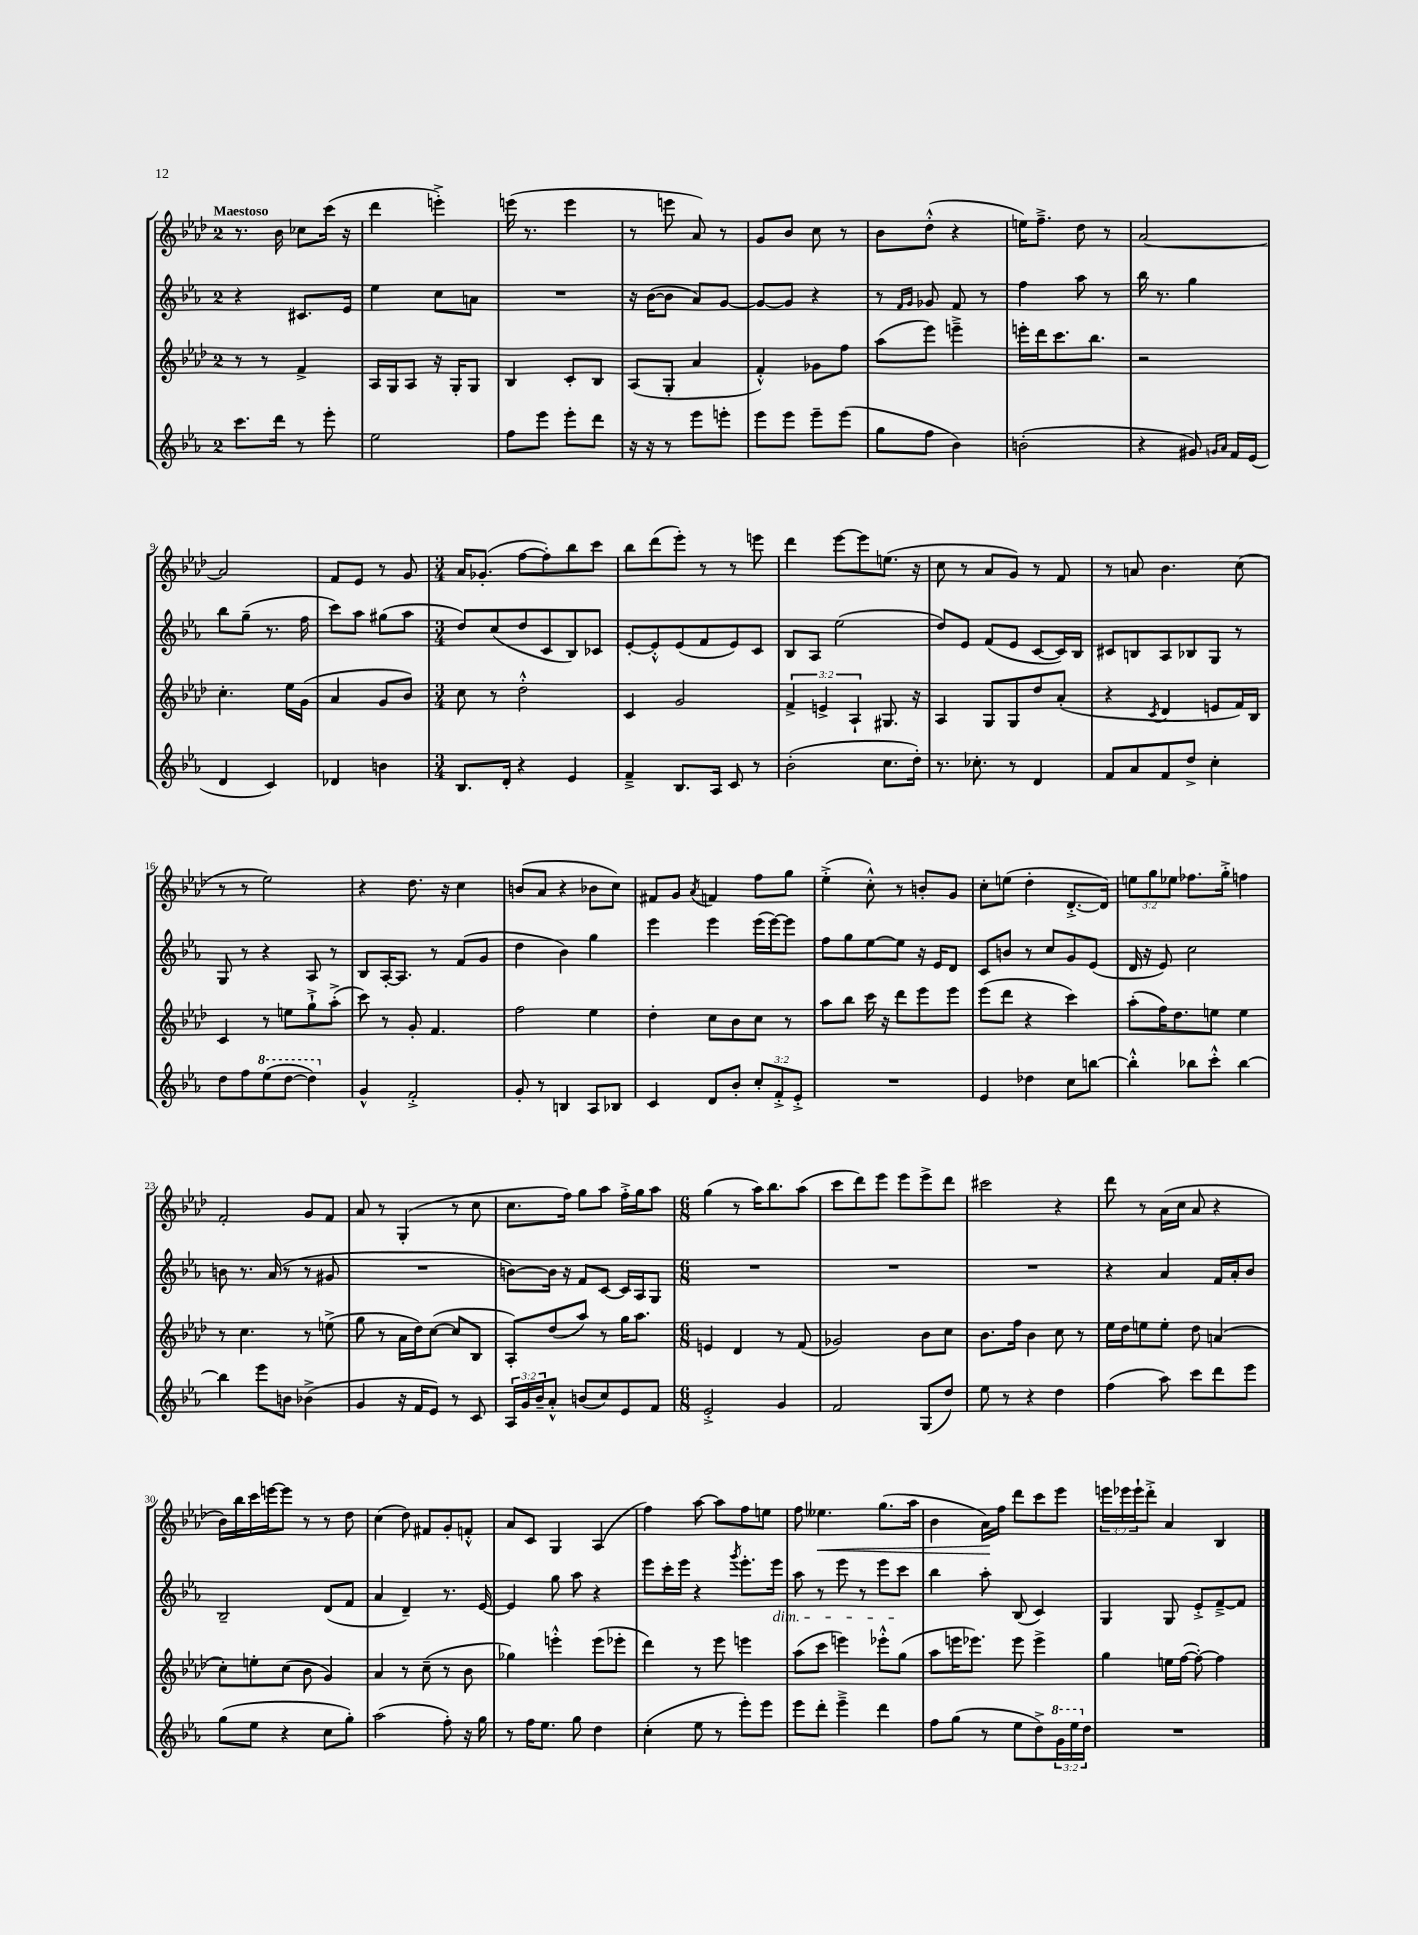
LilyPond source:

<<
\new StaffGroup <<
\new Staff = "s0" {
    \clef treble \key aes \major \once \override Staff.TimeSignature.style = #'single-digit \time 2/4 \override Staff.TupletNumber.text = #tuplet-number::calc-fraction-text \tempo "Maestoso"
    r8. bes'16 ces''8 c'''16( r16 |
    des'''4 e'''4-.->) |
    e'''16( r8. e'''4 |
    r8 e'''8 aes'8) r8 |
    g'8 bes'8 c''8 r8 |
    bes'8 des''8-.-^( r4 |
    e''16) f''8.---> des''8 r8 |
    aes'2~ |
    aes'2 |
    f'8 ees'8 r8 g'8 |
    \numericTimeSignature \time 3/4 aes'16 ges'8.-.( f''8~ f''8-.) bes''8 c'''8 |
    bes''8 des'''8( ees'''8-.) r8 r8 e'''8 |
    des'''4 ees'''8~ ees'''8 e''8.( r16 |
    c''8 r8 aes'8 g'8) r8 f'8 |
    r8 a'8 bes'4. c''8( |
    r8 r8 ees''2) |
    r4 des''8. r16 c''4 |
    b'8( aes'8 r4 bes'8 c''8) |
    fis'8 g'8 \acciaccatura { aes'8 } f'4 f''8 g''8 |
    ees''4-.->( c''8-.-^) r8 b'8-. g'8 |
    c''8-. e''8( des''4-. des'8.~-.-> des'16) |
    \tuplet 3/2 { e''8 g''8 ees''8 } fes''8. g''16-.-> f''4 |
    f'2-. g'8 f'8 |
    aes'8 r8 g4-.( r8 c''8 |
    c''8. f''16) g''8 aes''8 f''16-.-> g''16 aes''8 |
    \numericTimeSignature \time 6/8 g''4( r8 aes''16) bes''8. aes''8( |
    c'''8 des'''8) ees'''8 ees'''8 ees'''8-> des'''8 |
    cis'''2 r4 |
    des'''8 r8 aes'16( c''16 aes'8 r4 |
    bes'16) bes''16 c'''16 e'''16~ e'''8 r8 r8 des''8 |
    c''4( des''8) fis'8 g'8-. f'8-.-^ |
    aes'8 c'8 g4 aes4( |
    f''4) aes''8~ aes''8 f''8 e''8 |
    f''8 eeses''4.\< g''8.( aes''16 |
    bes'4 aes'16\!) f''16 des'''8 c'''8 ees'''8 |
    \tuplet 3/2 { e'''16 ees'''16 ees'''16-! } des'''8-.-> aes'4 bes4 \bar "|." |
}
\new Staff = "s1" {
    \clef treble \key ees \major \once \override Staff.TimeSignature.style = #'single-digit \time 2/4
    r4 cis'8. ees'16 |
    ees''4 c''8 a'8 |
    R2 |
    r16 bes'16~( bes'8 aes'8) g'8~ |
    g'8~ g'8 r4 |
    r8 \grace { f'16 g'16 } ges'8 f'8 r8 |
    f''4 aes''8 r8 |
    bes''16 r8. g''4 |
    bes''8 g''8--( r8. f''16 |
    c'''8) aes''8 gis''8( aes''8 |
    \numericTimeSignature \time 3/4 d''8) c''8( d''8 c'8 bes8) ces'8 |
    ees'8~-. ees'8-.-^ ees'8( f'8 ees'8) c'8 |
    bes8 aes8 ees''2( |
    d''8) ees'8 f'8( ees'8 c'8~ c'16) bes16 |
    cis'8 b8 aes8 bes8 g8 r8 |
    g8 r8 r4 aes8 r8 |
    bes8 aes16~-. aes8. r8 f'8( g'8 |
    d''4 bes'4) g''4 |
    ees'''4 ees'''4 ees'''16( ees'''16~) ees'''8 |
    f''8 g''8 ees''8~ ees''8 r16 ees'16 d'8 |
    c'8 b'8 r8 c''8 g'8 ees'8( |
    d'16 r16 ees'8) c''2 |
    b'8 r8. aes'16( r8 r8 gis'8 |
    R2. |
    b'8~) b'16 r16 f'8 c'8~ c'16 aes16 g8 |
    \numericTimeSignature \time 6/8 R2. |
    R2. |
    R2. |
    r4 aes'4 f'16 aes'16-. bes'8 |
    bes2-- d'8( f'8 |
    aes'4 d'4--) r8. ees'16~ |
    ees'4 g''8 aes''8 r4 |
    ees'''8 c'''16-. ees'''16 r4 \acciaccatura { g'''8 } ees'''8.-. ees'''16\dim |
    aes''8 r8 ees'''8 r8 ees'''8 c'''8\! |
    bes''4 aes''8-. bes8( c'4) |
    g4 g8 ees'8-.-> f'8~---> f'8 \bar "|." |
}
\new Staff = "s2" {
    \clef treble \key aes \major \once \override Staff.TimeSignature.style = #'single-digit \time 2/4 \override Staff.TupletNumber.text = #tuplet-number::calc-fraction-text
    r8 r8 f'4-> |
    aes16 g16 aes8 r16 g16-. g8 |
    bes4 c'8-. bes8 |
    aes8( g8-. aes'4 |
    f'4-.-^) ges'8 f''8 |
    aes''8( ees'''8) e'''4---> |
    e'''16-. des'''16 c'''8. bes''8. |
    r2 |
    c''4.-. ees''16 g'16( |
    aes'4 g'8 bes'8) |
    \numericTimeSignature \time 3/4 c''8 r8 des''2-.-^ |
    c'4 g'2 |
    \tuplet 3/2 { f'4-> e'4-> aes4-! } gis8. r16 |
    aes4 g8 g8 des''8 aes'8-.( |
    r4 \acciaccatura { c'8 } des'4 e'8 f'16) bes16 |
    c'4 r8 e''8 g''8-!-> aes''8-.->( |
    c'''8) r8 g'8-. f'4. |
    f''2 ees''4 |
    des''4-. c''8 bes'8 c''8 r8 |
    aes''8 bes''8 c'''16 r16 des'''8 ees'''8 ees'''8 |
    ees'''8( des'''8 r4 c'''4) |
    aes''8-.( f''16) des''8. e''8 e''4 |
    r8 c''4. r8 e''8->( |
    g''8 r8 aes'16 des''16) c''8~( c''8 bes8 |
    aes8-.) des''8( aes''8) r8 g''16 aes''8. |
    \numericTimeSignature \time 6/8 e'4 des'4 r8 f'8( |
    ges'2) bes'8 c''8 |
    bes'8. f''16 bes'4 c''8 r8 |
    ees''16 des''16 e''8 e''8-. des''8 a'4( |
    c''8-.) e''8-. c''8( bes'8 g'4) |
    aes'4 r8 c''8--( r8 bes'8 |
    ges''4) e'''4-.-^ e'''8( ees'''8-. |
    des'''4) r8 ees'''8 e'''4 |
    aes''8( c'''8 e'''4) ees'''8-.-^ g''8( |
    aes''8 e'''16 ees'''8.) ees'''8 ees'''4-> |
    g''4 e''16 f''16~( f''8~-.) f''4 \bar "|." |
}
\new Staff = "s3" {
    \clef treble \key ees \major \once \override Staff.TimeSignature.style = #'single-digit \time 2/4 \override Staff.TupletNumber.text = #tuplet-number::calc-fraction-text
    c'''8. d'''16 r8 ees'''8-. |
    ees''2 |
    f''8 ees'''8 ees'''8-. d'''8 |
    r16 r16 r8 ees'''8 e'''8-. |
    ees'''8 ees'''8 ees'''8-- ees'''8( |
    g''8 f''8 bes'4) |
    b'2-.( |
    r4 gis'8) \grace { g'16 aes'16 } f'16 ees'16( |
    d'4 c'4) |
    des'4 b'4 |
    \numericTimeSignature \time 3/4 bes8. d'16-. r4 ees'4 |
    f'4---> bes8. aes16 c'8 r8 |
    bes'2-.( c''8. d''16-.) |
    r8. ces''8.-. r8 d'4 |
    f'8 aes'8 f'8 d''8-> c''4-. |
    d''8 f''8 \ottava #1 ees'''8( d'''8~ d'''4) \ottava #0 |
    g'4-^ f'2-.-> |
    g'8-. r8 b4 aes8 bes8 |
    c'4 d'8 bes'8-. \tuplet 3/2 { c''8-. f'8-.-> ees'8-.-> } |
    R2. |
    ees'4 des''4 c''8 b''8~ |
    b''4-.-^ bes''8 c'''8-.-^ bes''4~ |
    bes''4 ees'''8 b'8 bes'4->( |
    g'4 r16 f'16 ees'8) r8 c'8 |
    \tuplet 3/2 { aes16 g'16 bes'16-- } aes'8-.-^ b'8( c''8) ees'8 f'8 |
    \numericTimeSignature \time 6/8 ees'2-.-> g'4 |
    f'2 g8( d''8) |
    ees''8 r8 r4 d''4 |
    f''4( aes''8) c'''8 d'''8 ees'''8 |
    g''8( ees''8 r4 c''8 g''8-.) |
    aes''2( f''8-.) r16 g''16 |
    r8 f''16 ees''8. g''8 d''4 |
    c''4-.( ees''8 r8 ees'''8-.) ees'''8 |
    ees'''8 d'''8-. ees'''4---> d'''4 |
    f''8 g''8( r8 ees''8 d''8->) \tuplet 3/2 { \ottava #1 g''16 ees'''16 \ottava #0 d''16 } |
    R2. \bar "|." |
}
>>
>>
